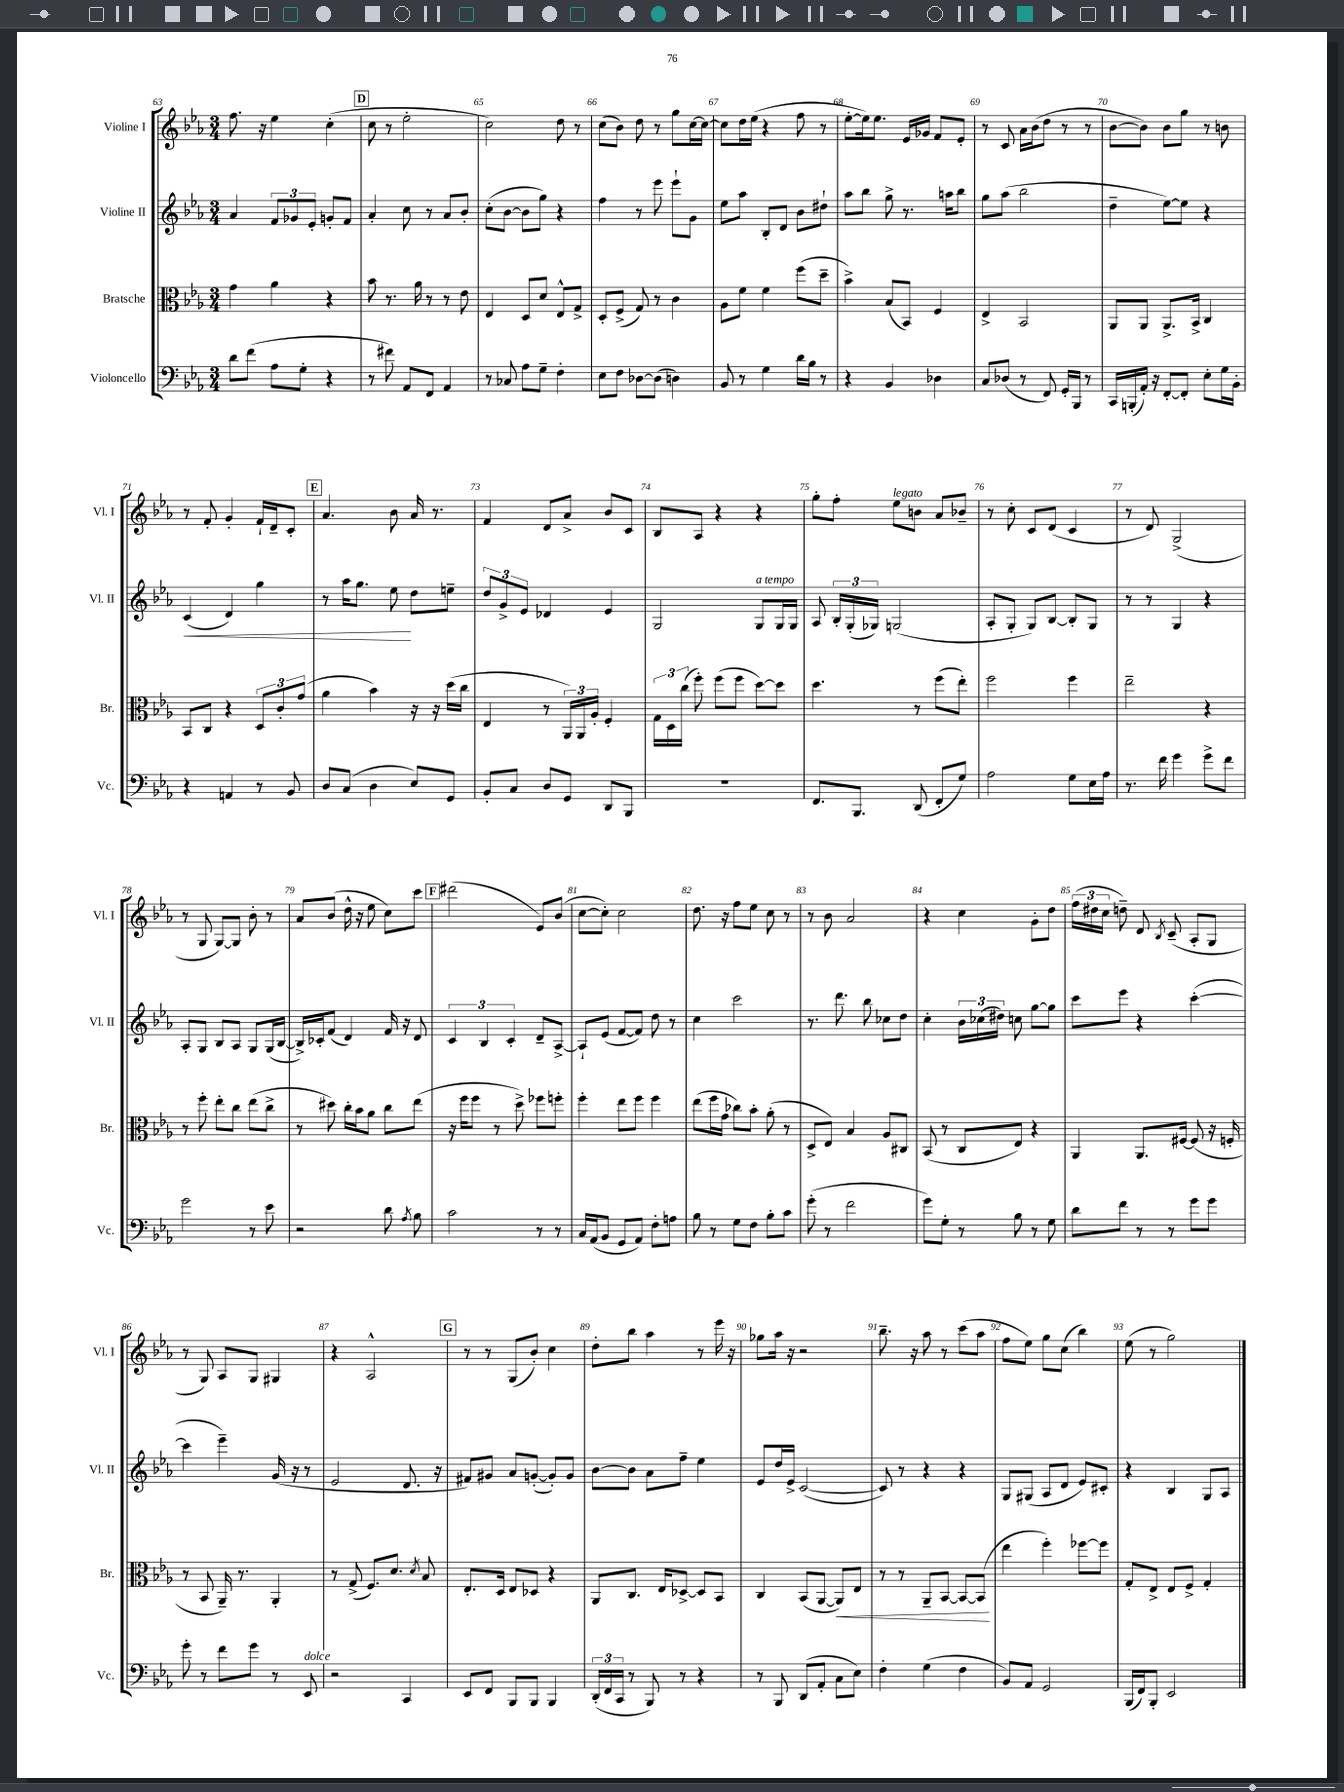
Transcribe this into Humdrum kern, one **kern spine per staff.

**kern	**kern	**kern	**kern
*staff4	*staff3	*staff2	*staff1
*clefF4	*clefC3	*clefG2	*clefG2
*k[b-e-a-]	*k[b-e-a-]	*k[b-e-a-]	*k[b-e-a-]
*M3/4	*M3/4	*M3/4	*M3/4
8d\L	4g\	4a-/	8.ff\
(8f\J	.	.	.
.	.	.	16r
8A-\L	4a-\	12f/L	4ee-\
.	.	12g-/	.
8G'\J	.	.	.
.	.	12e-'/J	.
4r	4r	8g'/L	(4cc'\
.	.	8f/J	.
=	=	=	=
8r	8b-\	4a-'/	8cc\
8f#\)	8.r	.	8r
8AA-/L	.	8cc\	2ee-'\
.	16a-\	.	.
8FF/J	8r	8r	.
4AA-/	8r	8a-/L	.
.	8e-\	8b-'/J	.
=	=	=	=
8r	4E-/	(8cc'\L	2cc\)
8C-/	.	[8b-\J	.
8A-\L	8D/L	8b-\]L	.
8G~\J	8d/J	8gg\J)	.
4F'\	8E-^^/L	4r	8dd\
.	8G^/J	.	8r
=	=	=	=
8E-\L	8D'/L	4ff\	(8cc\L
8F\J	(8F^/J	.	8b-\J)
[8D-\L	8G/)	8r	8dd\
(8D-\]J	8r	8eee-\	8r
4D\)	4c\	8eee-`\L	8gg\L
.	.	8g\J	[16cc\L
.	.	.	16cc\_JJ
=	=	=	=
8BB-/	8A-\L	8ee-\L	8cc\]L
8r	8f\J	8aa-\J	16dd\L
.	.	.	(16ee-\JJ
4G\	4f\	8B-'/L	4r
.	.	8d/J	.
16d\LL	(8ff\L	8b-\L	8ff\
16B-\JJ	.	.	.
8r	8dd~\J	8dd#`\J	8r
=	=	=	=
4r	4b-^\)	8aa-\L	[8ee-'\L
.	.	8bb-\J	16ee-\]k)
.	.	.	8.ee-\J
4BB-/	(8B-/L	8gg^\	.
.	8BB-/J)	8.r	16e-/LL
.	.	.	16g-/JJ
4D-\	4F/	.	8f/L
.	.	16aa\LK	.
.	.	8bb-\J	8e-'/J
=	=	=	=
8C/L	4E-^/	8gg\L	8r
(8D-/J	.	(8aa-\J	8c/
8r	2BB-/	2bb-\	16a-\LL
.	.	.	(16b-\J
8FF/)	.	.	8dd\J
16GG'/LL	.	.	8r
16BBB-/JJ	.	.	.
8r	.	.	8r
=	=	=	=
16CC/LL	8AA-/L	4dd~\	[8b-\L
(16BBB'/	.	.	.
16AA-'/JJ)	8AA-/J	.	8b-\]J)
16r	.	.	.
[8FF'/L	8.AA-^/L	[8ee-\L)	8b-\L
8FF'/]J	.	8ee-\]J	8gg\J
.	16BB-^/Jk	.	.
8E-'\L	4C/	4r	8r
16G\L	.	.	8b\
16BB-'\JJ	.	.	.
=	=	=	=
4r	8BB-/L	(4c/	8r
.	8C/J	.	8f'/
4AA/	4r	4d/)	4g'/
8r	12D/L	4gg\	16f`/LL
.	.	.	16d~/J
.	12c'/	.	.
8BB-/	.	.	8c'/J
.	(12g/J	.	.
=	=	=	=
8D/L	4a-\	8r	4.a-/
(8C/J	.	16aa-\LK	.
.	.	8.gg\J	.
4D\	4b-\)	.	.
.	.	8ee-\	8b-\
8E-/L)	16r	8dd\L	16a-/
.	16r	.	8.r
8GG/J	(16dd\LL	8ee~\J	.
.	16cc\JJ	.	.
=	=	=	=
8BB-'/L	4E-/	12dd/L	4f/
.	.	12g^/	.
8C/J	.	.	.
.	.	12e-/J	.
8D/L	8r	4d-/	8d/L
8GG/J	24AA-/LL)	.	8a-^/J
.	24AA-/	.	.
.	24A-'/JJ	.	.
8DD/L	4F'/	4e-/	8b-/L
8BBB-/J	.	.	8c/J
=	=	=	=
2.r	24G\LL	2G/	8B-/L
.	24D\	.	.
.	(24cc\JJ	.	.
.	8ff'\)	.	8A-/J
.	(8ff\L	.	4r
.	8ff\J	.	.
.	[8dd\L)	8G/L	4r
.	8dd\]J	16G/L	.
.	.	16G/JJ	.
=	=	=	=
8.FF/L	4.dd\	8A-/	8gg'\L
.	.	24B-'/LL	8ff'\J
.	.	(24G'/	.
8.BBB-/J	.	.	.
.	.	24G-/JJ)	.
.	.	(2G/	8ee-\L
(8DD/	8r	.	8b\J
8FF'/L	(8ff\L	.	8a-/L
8G/J)	8ee-'\J)	.	8b-~/J
=	=	=	=
2A-\	2ff\	8A-'/L	8r
.	.	8G'/J	8cc'\
.	.	8G/L)	8c/L
.	.	[8B-/J	(8d/J
8G\L	4ff\	8B-'/]L	4c/
16E-\L	.	8G/J	.
16A-\JJ	.	.	.
=	=	=	=
8.r	2ee-~\	8r	8r
.	.	8r	8d/)
16f\	.	.	.
4g\	.	4G/	(2G^/
8g^\L	4r	4r	.
8f\J	.	.	.
=	=	=	=
2g\	8r	8A-'/L	8r
.	8ff'\	8G/J	8G/
.	8ee-'\L	8B-/L	[8G/L)
.	8cc\J	8A-/J	8G/]J
8r	(8ee-\L	8G/L	8b-'\
8e-\	8cc^\J	(16G/L	8r
.	.	[16B-/JJ	.
=	=	=	=
2r	8r	16B-^/]LL)	8a-/L
.	.	16c-'/J	.
.	8dd#\)	(8f/J	(8b-/J
.	16cc'\LL	4d/)	16dd^^\
.	16b-\J	.	16r
.	8a-\J	.	8ee-\
8d\	8cc\L	16f/	8cc\L)
.	.	16r	.
8qA-/	.	.	.
8B-\	(8ee-\J	8d/	8ccc\J
=	=	=	=
2c\	16r	6c/	(2ddd#\
.	16ff\LK	.	.
.	8ff\J	.	.
.	.	6B-/	.
.	8r	.	.
.	.	6c'/	.
.	8dd^\)	.	.
8r	8ff-\L	8d~/L	8e-/L)
8r	8ff'\J	[8A-^/J	(8b-/J
=	=	=	=
16C/LL	4ff'\	8A-`/]L	[8cc\L
(16AA-/J	.	.	.
8BB-/J	.	(8e-/J	8cc'\]J)
8GG/L	8ee-\L	[8f/L	2cc\
8AA-/J)	8ff\J	8f/]J)	.
8F'\L	4ff\	8dd\	.
8A\J	.	8r	.
=	=	=	=
8B-\	(8ee-\L	4cc\	8.dd\
8r	16ff\L	.	.
.	16g\JJ	.	16r
8G\L	8cc-\L)	2ccc\	8ff\L
8F\J	8b-'\J	.	8ee-\J
8B-'\L	(8a-'\	.	8cc\
8c\J	8r	.	8r
=	=	=	=
(8g'\	8D^/L	8.r	8r
8r	8E-/J)	.	8b-\
.	.	8.ddd\	.
2f\	4B-/	.	2a-/
.	.	8bb-\	.
.	8A-/L	8cc-\L	.
.	8C#/J	8dd\J	.
=	=	=	=
8g\L)	(8BB-/	4cc'\	4r
8G'\J	8r	.	.
8r	8C/L	24b-\LL	4cc\
.	.	(24cc-\	.
.	.	24dd#\JJ)	.
8B-\	8E-/J)	8cc\	.
8r	4r	[8gg\L	8g'\L
8G\	.	8gg\]J	8dd\J
=	=	=	=
8d\L	4AA-/	8ccc\L	(24ff\LL
.	.	.	24dd#\
.	.	.	24cc\JJ
8f\J	.	8eee-\J	8dd~\)
8r	8.AA-/L	4r	8d/
.	.	.	8qB-/
8r	.	.	(8c~/
.	[16F#/Jk	.	.
8g\L	(8F#/]	([4ccc'\	8A-'/L
8g\J	16r	.	8G/J
.	16F'/	.	.
=	=	=	=
8g'\	8r	4ccc\]	8r
8r	8BB-/	.	8G/)
8f\L	16AA-~/)	4eee-~\)	8A-/L
.	8.r	.	.
8g\J	.	.	8G/J
8r	4AA-'/	(16g/	4G#/
.	.	16r	.
8EE-/	.	8r	.
=	=	=	=
2r	8r	2e-/	4r
.	(8G^/	.	.
.	8.F/L)	.	2A-^^/
.	8.d/J	.	.
4CC/	.	8.d/	.
.	8qd/	.	.
.	8B-/	.	.
.	.	16r	.
=	=	=	=
8EE-/L	8.E-'/L	8f#/L)	8r
8FF/J	.	8g#/J	8r
.	16D/Jk	.	.
8BBB-/L	8E-/L	8a-/L	(8G/L
8BBB-/J	8D-/J	([8g'/J	8b-'/J)
4BBB-/	4r	8g'/]L)	4cc\
.	.	8g/J	.
=	=	=	=
(24DD'/LL	8AA-/L	[8b-\L	8dd'\L
24FF/	.	.	.
24CC/JJ	.	.	.
8r	8.C/J	8b-\]J	8bb-\J
8BBB-/)	.	8a-\L	4aa-\
.	16E-/LK	.	.
8r	[8D-^/J	8ff~\J	.
4r	8D-/]L	4ee-\	8r
.	8BB-/J	.	16eee-\
.	.	.	16r
=	=	=	=
8r	4C/	8e-/L	8gg-\L
8BBB-/	.	16dd/L	16aa-\Jk
.	.	16e-^/JJ	16r
(8DD/L	(8BB-/L	([2c/	2r
8AA-'/J	[8AA-/J	.	.
8C\L	8AA-/]L)	.	.
8E-\J)	8E-/J	.	.
=	=	=	=
4F'\	8r	8c/])	8.bb-~\
.	8r	8r	.
.	.	.	16r
(4G\	8AA-~/L	4r	8aa-\
.	[8BB-/J	.	8r
4F\	8BB-/_L	4r	(8ccc\L
.	(8BB-/]J	.	8aa-\J
=	=	=	=
8BB-/L)	4ee-\	8G/L	8ff\L
8AA-/J	.	(8G#/J	8ee-\J)
2GG/	4ff'\)	8A-/L	8gg\L
.	.	8d/J	(8cc\J
.	[8ff-\L	8e-/L)	4bb-\)
.	8ff-\]J	8c#'/J	.
=	=	=	=
(16BBB-/LL	8G'/L	4r	(8ee-\
16FF/J)	.	.	.
8BBB-'/J	8E-^/J	.	8r
2EE-/	8E-/L	4B-/	2gg\)
.	8F^/J	.	.
.	4G'/	8G/L	.
.	.	8A-/J	.
==	==	==	==
*-	*-	*-	*-
